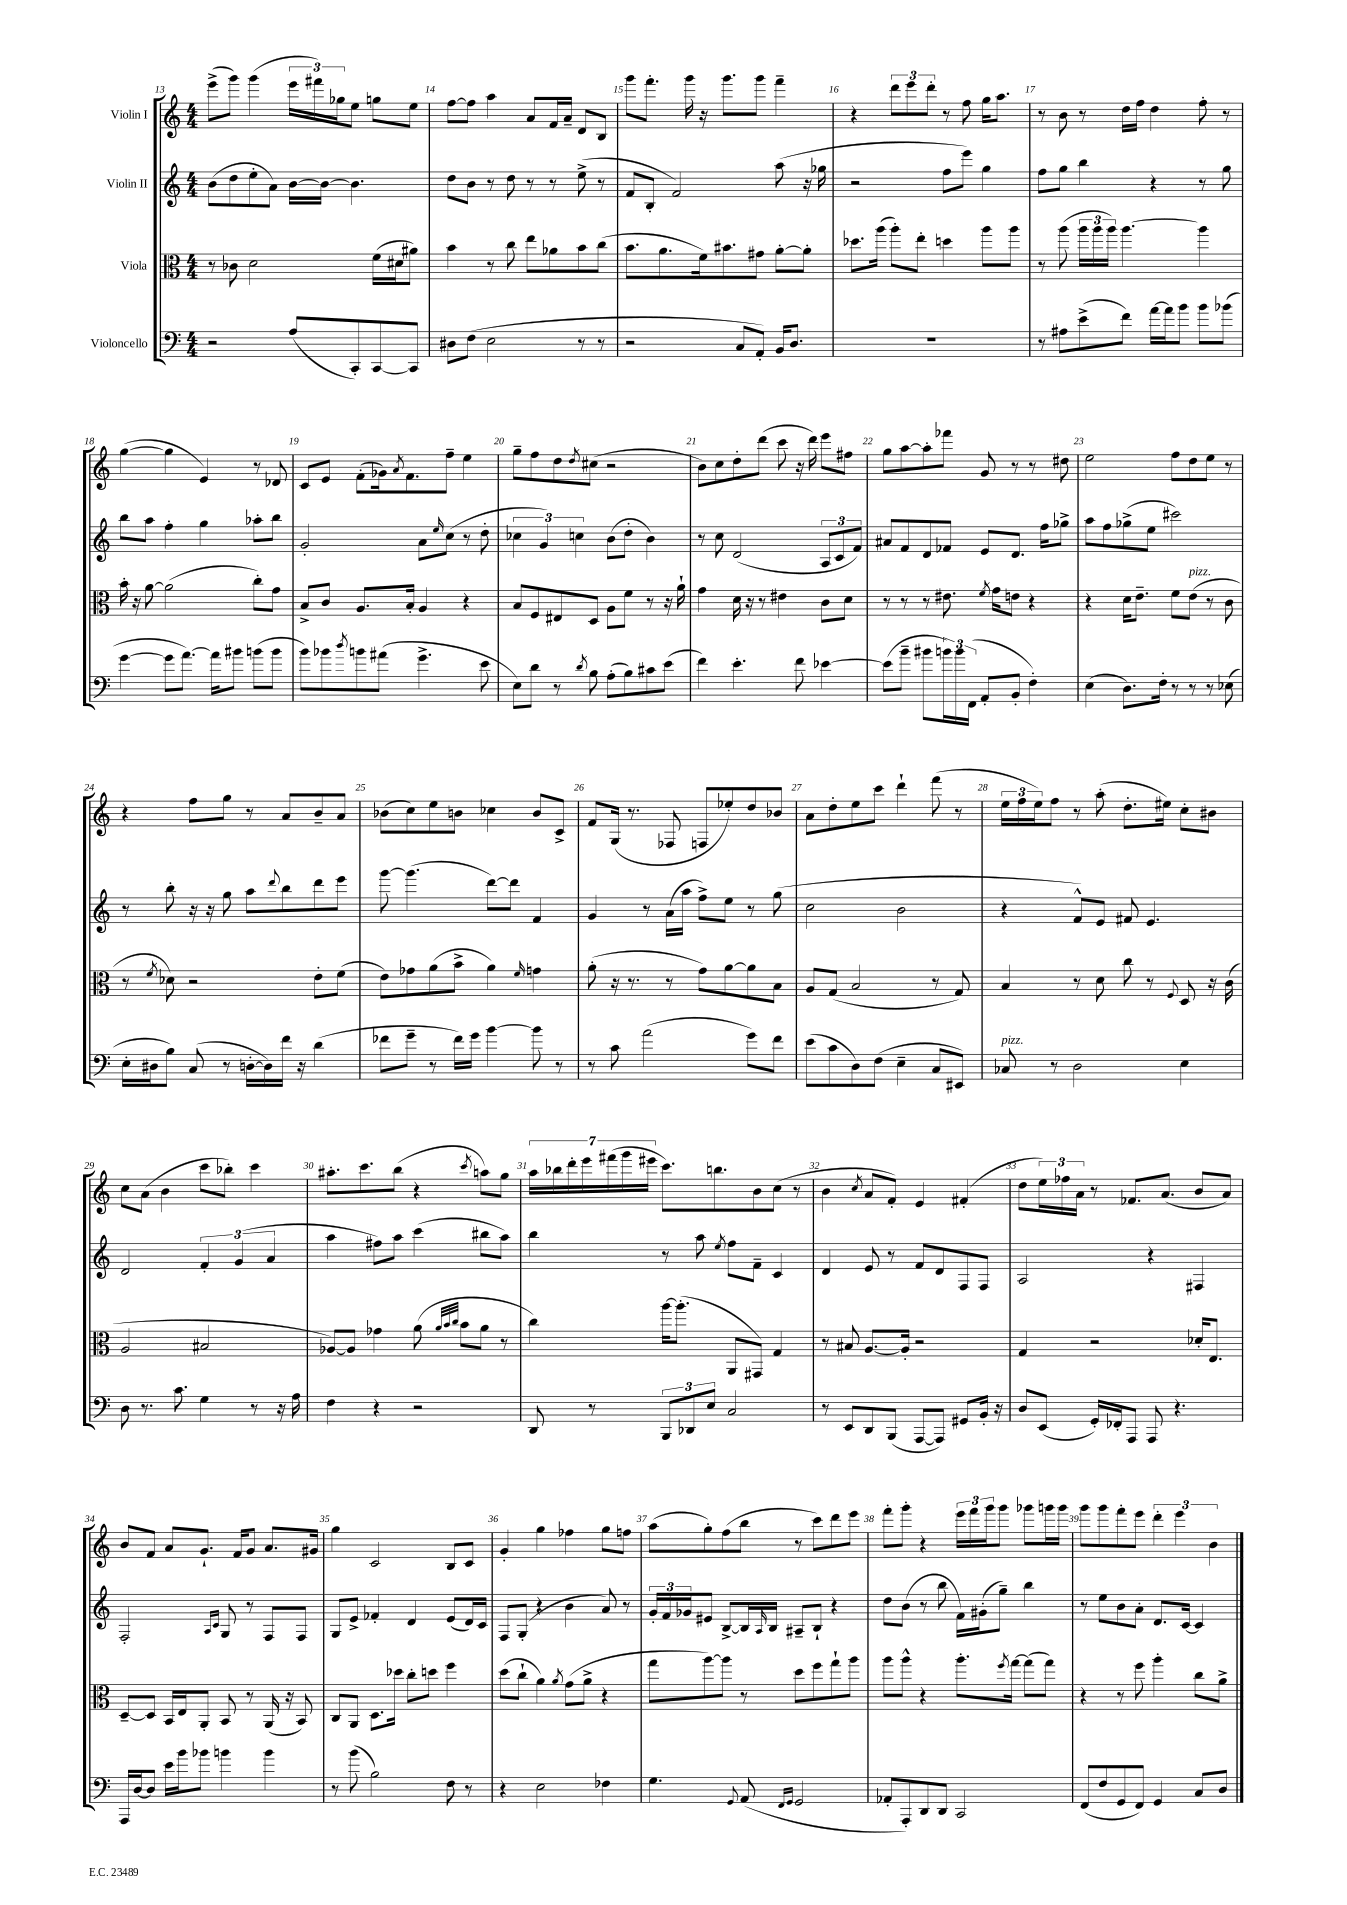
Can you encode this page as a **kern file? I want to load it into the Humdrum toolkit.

**kern	**kern	**kern	**kern
*staff4	*staff3	*staff2	*staff1
*clefF4	*clefC3	*clefG2	*clefG2
*k[]	*k[]	*k[]	*k[]
*M4/4	*M4/4	*M4/4	*M4/4
2r	8r	(8b	(8eee^
.	8c-	8dd	8ggg)
.	2d	8ee'	(4ggg
.	.	8a)	.
(8A	.	[16b	24eee
.	.	.	24fff#)
.	.	16b_	.
.	.	.	24gg-
8CC')	.	4.b]	8ee
[8CC	(16f	.	8gg
.	16d#	.	.
8CC]	8a#)	.	8ee
=	=	=	=
8D#	4b	8dd	[8ff
(8F	.	8b	8ff]
2E	8r	8r	4aa
.	8cc	8dd	.
.	8ee	8r	8a
.	8a-	8r	16f
.	.	.	16a~
8r	8b	(8ee^	8d
8r	(8cc	8r	8B
=	=	=	=
2r	8.b	8f	8ggg
.	.	8B'	8.fff'
.	8.a	.	.
.	.	2f)	.
.	.	.	16ggg
.	16f)	.	16r
.	8.b#	.	8.ggg
8C	.	.	.
8AA')	8g#	.	8ggg
16BB	[8a'	(8aa	4fff~
8.D	.	.	.
.	8a']	16r	.
.	.	16gg-	.
=	=	=	=
1r	8.dd-	2r	4r
.	(16aa	.	.
.	8aa')	.	12ddd
.	.	.	12eee
.	8ee'	.	.
.	.	.	12ddd'
.	4dd	8ff	8r
.	.	8eee)	8ff
.	8aa	4gg	16gg
.	.	.	8.aa
.	8aa	.	.
=	=	=	=
8r	8r	8ff	8r
8A#	(8aa	8gg	8b
(8e^	24aa	4bb	8r
.	24aa	.	.
.	24aa)	.	.
8f)	[4.aa	.	16dd
.	.	.	16ff
[16a	.	4r	4dd
16a]	.	.	.
8b	.	.	.
8b	4aa]	8r	8ff'
(8b-	.	8gg	8r
=	=	=	=
[4g	16b'	8bb	([4gg
.	16r	.	.
.	[8a	8aa	.
8g]	(2a]	4ff'	4gg]
[8.a)	.	.	.
.	.	4gg	4e)
16a]	.	.	.
8b#	.	.	.
(8b	8cc')	8aa-'	8r
8b	8g	8bb	8d-
=	=	=	=
8b)	8B^	2g'	8c
8b-	8c	.	8e
8qdd	.	.	.
8b	8.A	.	(8f'
(8a#	.	.	16g-)
.	.	.	8qa
.	16B'	.	8.f
4.g^	4A	8a	.
.	.	16qqee	.
.	.	(8cc	8ff~
.	4r	8r	4ee
8e	.	8dd'	.
=	=	=	=
8E)	8B	6cc-	8gg~
8d	8F	.	8ff
.	.	6g)	.
8r	8E#	.	8dd
.	.	6cc	.
8qd	.	.	8qdd
8B	8D	.	(8cc#
(8A'	8A	(8b	2r
8B)	8f	8dd'	.
8c#	8r	4b)	.
(8e	16r	.	.
.	16a`	.	.
=	=	=	=
4f)	4g	8r	8b)
.	.	8cc	8cc
4.e'	16d	(2d	8dd'
.	16r	.	.
.	8r	.	(8ddd
.	4e#	.	8ccc
8f	.	.	16r
.	.	.	16ddd)
[4e-	8c	12A	8eee
.	.	12c	.
.	8d	.	8ff#
.	.	12f)	.
=	=	=	=
(8e-]	8r	8a#	8gg
8b~	8r	8f	[8aa
8b#	8r	8d	8aa']
24b)	8.e#	8f-	8fff-
24b	.	.	.
(24FF	.	.	.
8AA'	.	8e	8g
.	8qf	.	.
.	16g	.	.
8BB'	8e	8.d	8r
4F')	4r	.	8r
.	.	16ff	.
.	.	8gg-^	8dd#
=	=	=	=
(4E	4r	8aa	2ee
.	.	8ff	.
8.D)	16d	(8gg-^	.
.	8.e~	.	.
.	.	8ee	.
16F'	.	.	.
8r	8f	2ccc#)	8ff
8r	(8e	.	8dd
8r	8r	.	8ee
(8E-	8c	.	8r
=	=	=	=
16E'	8r	8r	4r
16D#	.	.	.
.	8qf	.	.
8B)	8d-)	8bb'	.
(8C	2r	16r	8ff
.	.	16r	.
8r	.	8gg	8gg
[16D'	.	8aa	8r
16D])	.	.	.
.	.	8qqddd	.
16f	.	8bb	8a
16r	.	.	.
(4d	8e'	8ddd	8b~
.	(8f	8eee	8a
=	=	=	=
8f-	8e)	[8ggg	(8b-
8g~	8g-	(4.ggg]	8cc)
8r	(8a	.	8ee
16f-)	8b^	.	8b
16g	.	.	.
[4b	4a)	[8ddd)	4cc-
.	.	8ddd]	.
.	16qqf	.	.
8b]	4g	4f	8b
8r	.	.	8c^
=	=	=	=
8r	(8a'	4g	8f
8c	16r	.	(16G
.	8.r	.	8.r
(2a	.	8r	.
.	8r	(16a	8F-
.	.	16aa	.
.	8g)	8ff^)	8F
.	[8a	8ee	8ee-')
8g)	8a]	8r	8dd
8f	8B	(8gg	8b-
=	=	=	=
(8e	8A	2cc	8a
8c	(8G	.	8dd'
8D)	2B	.	8ee
(8F	.	.	8ccc
4E~	.	2b	4ddd`
8C	8r	.	(8fff
8EE#)	8G)	.	8r
=	=	=	=
8C-	4B	4r	24ee
.	.	.	24ff
.	.	.	24ee)
8r	.	.	8ff
2D	8r	8f^^)	8r
.	8d	8e	(8aa'
.	8cc	8f#	8.dd'
.	8r	4.e	.
.	.	.	16ee#)
.	8qqF	.	.
4E	8D	.	8cc'
.	16r	.	8b#
.	(16c	.	.
=	=	=	=
8D	2A	2d	8cc
8.r	.	.	(8a
.	.	.	4b
8.c	.	.	.
4G	2B#	6f'	8ccc
.	.	.	8bb-')
.	.	(6g	.
8r	.	.	4ccc
.	.	6a	.
16r	.	.	.
16A	.	.	.
=	=	=	=
4F	[8A-)	4aa	8.aa#'
.	8A-]	.	.
.	.	.	8.ccc
4r	4g-	8ff#)	.
.	.	8aa	(8bb
2r	(8a	(4ccc	4r
.	32qqa	.	.
.	32qqb	.	.
.	32qqcc	.	.
.	8b	.	.
.	.	.	8qccc
.	8a	8bb#	8aa)
.	8r	8aa)	8gg
=	=	=	=
8DD	4cc)	4bb	28aa
.	.	.	28bb-
.	.	.	28ddd'
.	.	.	28eee
8r	.	.	.
.	.	.	(28fff#
.	.	.	28ggg
.	.	.	28eee#
12BBB	[16aa	8r	8.ccc)
.	(8.aa']	.	.
12DD-	.	.	.
.	.	8aa	.
12E	.	.	.
.	.	.	8.bb
.	.	8qee	.
2C	8AA	8ff	.
.	8GG#)	8f~	8b
.	4G	4c	(8cc
.	.	.	8r
=	=	=	=
8r	8r	4d	4b
8EE	8B#	.	.
.	.	.	8qcc
8DD	[8.A	8e	8a
(8BBB	.	8r	8f')
.	16A']	.	.
[8AAA	2r	8f	4e
8AAA])	.	8d	.
8GG#	.	8F	(4f#'
16BB'	.	8F	.
16r	.	.	.
=	=	=	=
8D	4G	2A	8dd
(8EE	.	.	24ee)
.	.	.	24ff-
.	.	.	24a
16GG')	2r	.	8r
16FF-'	.	.	.
8AAA	.	.	8.f-
8AAA	.	4r	.
.	.	.	(8.a
4.r	.	.	.
.	16d-'	4F#	8b
.	8.E	.	.
.	.	.	8a)
=	=	=	=
16AAA	[8D~	2F'	8b
[16D	.	.	.
8D]	8D]	.	8f
16e	16BB	.	8a
16b	16E	.	.
8b-	8AA'	.	8.g`
.	.	16qqA	.
.	.	16qqc	.
4b	8BB	8G	.
.	.	.	16f
.	8r	8r	8g
4b	(16AA	8F	8.a
.	16r	.	.
.	8BB)	8F	.
.	.	.	16g#
=	=	=	=
8r	8C	8G	4gg
(8b	8AA	8e^	.
2B)	8.D	4f-'	2c
.	16dd-	.	.
.	8cc'	4d	.
.	8dd	.	.
8F	4ff	(8e	8B
8r	.	16d)	8c
.	.	16c	.
=	=	=	=
4r	(8dd	8F	4g'
.	8cc`	(8G'	.
2E	4a)	4r	4gg
.	8qa	.	.
.	(8g	4b	4ff-
.	8a^	.	.
4F-	4r	8a)	8gg
.	.	8r	8ff
=	=	=	=
4.G	8gg	24g'	(8aa
.	.	24f	.
.	.	24g-	.
.	[8aa)	8e#	8gg')
.	8aa]	[8B^	(8ff
8qqGG	.	.	.
(8AA	8r	16B]	8bb
.	.	16qqA	.
.	.	16B	.
16qqFF	.	.	.
16qqGG	.	.	.
2GG	8dd	8A#~	8r
.	8ff	8B`	8ccc)
.	8gg`	4r	8ddd
.	8aa	.	8eee
=	=	=	=
8AA-'	8aa	8dd	8fff'
8AAA')	8aa^^	(8b	8ggg'
8DD	4r	8r	4r
8DD	.	8bb	.
2CC	8.aa'	16f)	24eee
.	.	.	24fff
.	.	(16g#'	.
.	.	.	24ggg
.	.	8gg~)	8ggg
.	8qff	.	.
.	[16gg	.	.
.	(8gg]	4bb	8ggg-
.	8gg)	.	16ggg
.	.	.	16ggg
=	=	=	=
(8FF	4r	8r	8ggg
8F	.	8ee	8ggg
8GG	8r	8b	8fff'
8FF)	8ff	8a'	8eee
4GG	4aa'	8.d	6ddd'
.	.	.	6eee
.	.	[16c	.
8C	8cc	4c]	.
.	.	.	6b
8D	8a^	.	.
==	==	==	==
*-	*-	*-	*-
